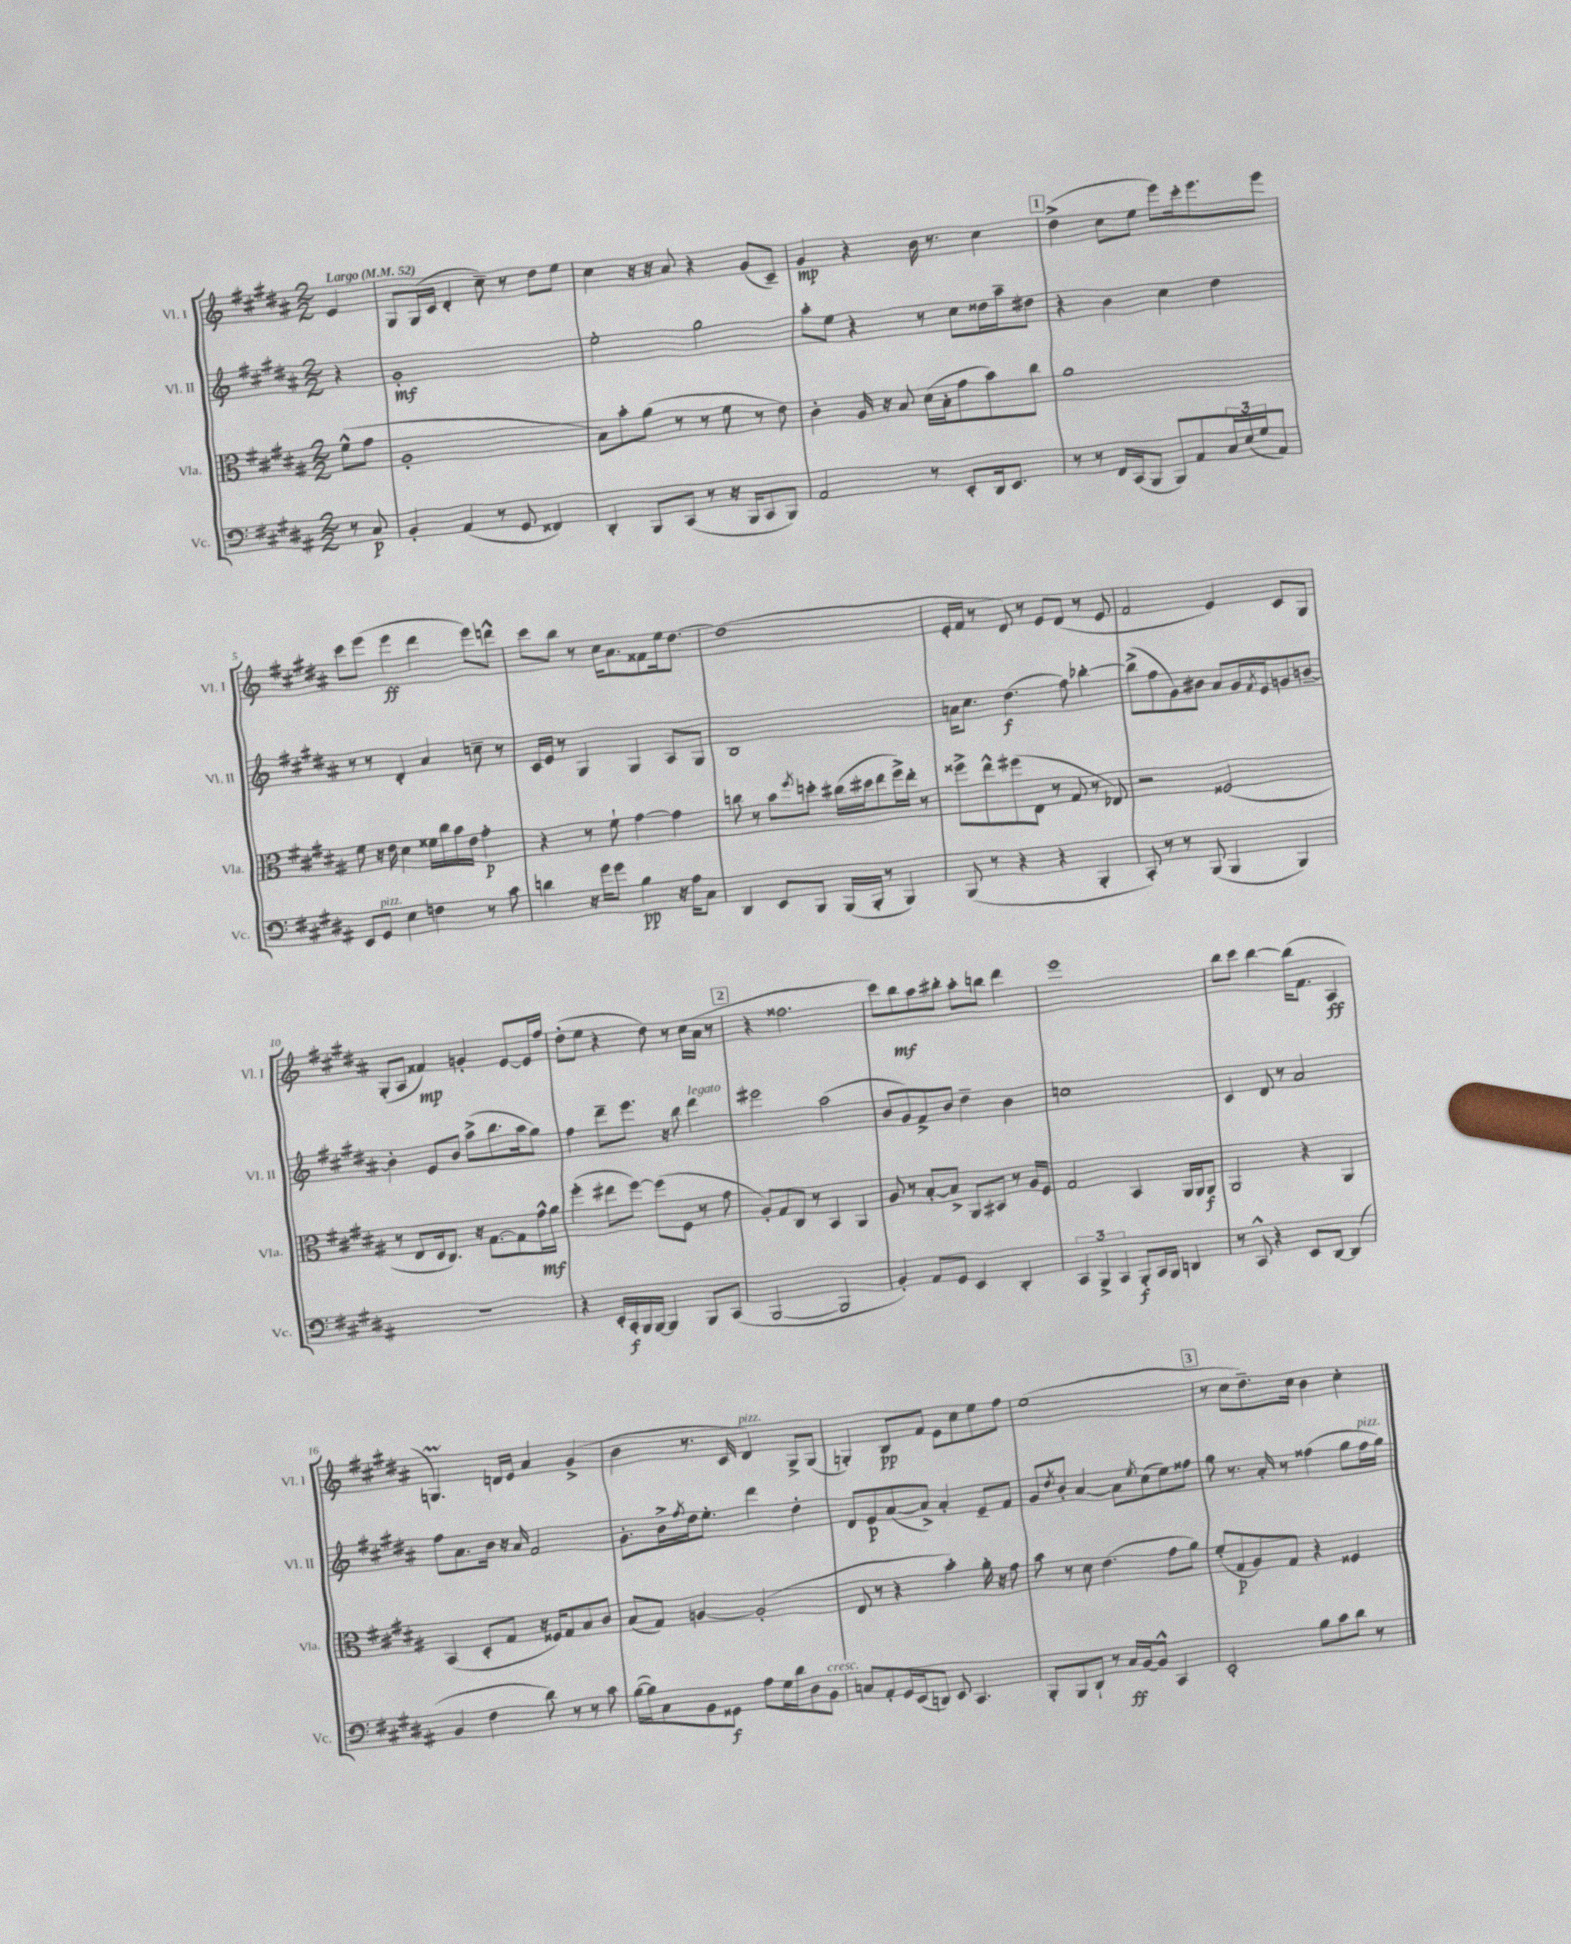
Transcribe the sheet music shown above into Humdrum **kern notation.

**kern	**kern	**kern	**kern
*staff4	*staff3	*staff2	*staff1
*clefF4	*clefC3	*clefG2	*clefG2
*k[f#c#g#d#a#]	*k[f#c#g#d#a#]	*k[f#c#g#d#a#]	*k[f#c#g#d#a#]
*M2/2	*M2/2	*M2/2	*M2/2
*MM52	*MM52	*MM52	*MM52
8r	(8f#^^\L	4r	4e/
8C#/	8g#\J	.	.
=	=	=	=
4BB'/	1A#'	1g#'	8G#/L
.	.	.	(16G#/L
.	.	.	16c#/JJ
(4AA#/	.	.	4d#'/
8r	.	.	8cc#~\)
8GG#/	.	.	8r
4FF##/)	.	.	8dd#\L
.	.	.	8ee\J
=	=	=	=
4DD#'/	8B\L)	2ee'\	4cc#\
.	8b'\	.	.
8BBB/L	(8a#\J	.	16r
.	.	.	16r
(8CC#/J	8r	.	8a#/
8r	8r	2gg#\	4r
16r	8f#\	.	.
16BBB/LK	.	.	.
8CC#/	8r	.	(8g#/L
8BBB/J)	8e\)	.	8c#~/J)
=	=	=	=
2AA#/	4c#'\	8aa#'\L	4g#/
.	.	8ee\J	.
.	16A#/	4r	4r
.	16r	.	.
.	8B/	.	.
8r	(16d#\LL	8r	16b\
.	16B'\J	.	8.r
8EE'/L	8g#\	8cc#\L	.
16DD#/k	8b\)	16dd##\L	4cc#\
8.EE/J	.	16aa#~\J	.
.	8cc#\J	8dd#\J	.
=	=	=	=
8r	1a#	4r	(4dd#^\
8r	.	.	.
16FF#/LL	.	4b\	8cc#\L
(16CC#/J	.	.	.
8BBB/J	.	.	8ee\J
8BBB/L)	.	4cc#\	8eee\L)
8AA#/	.	.	16ccc#'\k
.	.	.	8.eee\
24C#/L	.	4dd#\	.
(24E/	.	.	.
24G#/J	.	.	.
8AA#/J)	.	.	8eee\J
=	=	=	=
8EE/L	8f#\	8r	8ccc#\L
8GG#/J	16r	8r	(8eee\J
.	16e\	.	.
4E\	4d#\	4d#'/	4eee\
4F\	16f##\LL	4a#/	4ddd#\
.	16cc#\	.	.
.	16b\	.	.
.	16e\JJ	.	.
8r	4g#'\	8cc~\	8eee\L)
8c#\	.	8r	8ddd^^\J
=	=	=	=
4d\	4r	16c#/LL	8ccc#\L
.	.	16e/JJ	.
.	.	8r	8bb\J
16r	8r	4G#/	8r
16g#\LK	.	.	.
8g#\J	8f#`\	.	16cc#\LK
.	.	.	8.a#\
4B\	[4g#\	4G#/	.
.	.	.	8f##\
16r	4g#\]	8A#/L	16ee\k
16A#\LK	.	.	[8.dd#\J
8C#\J	.	8G#/J	.
=	=	=	=
4DD#/	8cc\	1B	(1dd#]
.	8r	.	.
8EE/L	8b\L	.	.
.	8qff#/	.	.
8BBB/J	8dd'\J	.	.
(16BBB/LL	(16cc#\LL	.	.
16BBB'/JJ	16dd#\J	.	.
8r	8ee\	.	.
4BBB/)	16ff#^\L)	.	.
.	16ee'\JJ	.	.
.	8r	.	.
=	=	=	=
(8BBB/	8ff##^\L	16a\LK	16e'/LL
.	.	8.cc#\J	16f#/JJ
8r	8ee^^\	.	8r
4r	(8ff#\	(4.dd#\	8d#/)
.	8E\J	.	8r
4r	8r	.	8e/L
.	8G#/	8ff#\)	(8d#/J
4BBB'/	8r	[4bb-'\	8r
.	8E-/)	.	8e/
=	=	=	=
8CC#'/)	2r	(8bb-^\]L	2f#/
8r	.	8ff#\	.
8r	.	8g#\)	.
(8BBB/	.	8b#\J	.
4BBB/	(2F##/	8a#/L	4e/)
.	.	16g#/L	.
.	.	8qf#/	.
.	.	16e/J	.
4BBB/)	.	8g/	8c#/L
.	.	[8b~/J	8G#/J
=	=	=	=
1r	8r	4b'\]	(8G#'/L
.	8E/L	.	8A#/J
.	16D#/k	8e/L	4f##/)
.	8.C#/J)	.	.
.	.	8b/J	.
.	16r	(8aa#^\L	4g'/
.	[8.G#\L	.	.
.	.	8.bb\	.
.	8G#\]	.	[8e/L
.	.	16aa#\k	.
.	16g#^^\L	8gg#\J)	16e/]L
.	16a#\JJ	.	16ff#/JJ
=	=	=	=
4r	(4ff#'\	4ff#\	(8dd#'\L
.	.	.	8ee\J
16EE'/LL	8ee#\L	8ddd#~\L	4r
16CC#'/	.	.	.
16BBB/	[8ff#\J)	8.eee\J	.
[16BBB/JJ	.	.	.
4BBB/]	(8ff#\]L	.	8dd#\)
.	.	16r	.
.	8F#\J	8bb\	8r
8BBB/L	8r	4ddd#\	(16cc#\LL
.	.	.	16a#\JJ
(8CC#/J	8g#\	.	8r
=	=	=	=
[2BBB/	8A#'/L)	2eee#\	4r
.	8G#/	.	.
.	8C#/J	.	2.ff##\
.	8r	.	.
2BBB/]	4BB/	(2aa#\	.
.	4AA#/	.	.
=	=	=	=
4BB'/)	8A#/	8b/L	8ccc#\L)
.	8r	8g#/)	8bb\
8AA#/L	[8B'/L	8f#^/	8aa#\
8GG#/J	8B^/]J	8b/J	8bb#'\J
4EE/	8AA#/L	4dd#~\	8aa#'\L
.	8BB#/J	.	8bb\J
4DD#'/	8r	4b\	4ddd#\
.	16A#/LL	.	.
.	16F#/JJ	.	.
=	=	=	=
6CC#/	2G#/	1cc	1eee
6BBB^/	.	.	.
6CC#/	.	.	.
8BBB'/L	4BB/	.	.
16CC#/L	.	.	.
16BBB/JJ	.	.	.
4DD/	16AA#/LL	.	.
.	16AA#/J	.	.
.	8AA#/J	.	.
=	=	=	=
8r	2AA#/	4c#/	8bb\L
8CC#^^/	.	.	8ccc#\J
4r	.	8d#/	[4bb\
.	.	8r	.
8EE/L	4r	2a#/	(16bb\]LK
.	.	.	8.f#\J
[8DD#/J	.	.	.
(4DD#/]	4AA#/	.	4A#/
=	=	=	=
4BB/	(4BB/	8ff#\L	4.G/)
.	.	8.a#\	.
4F#\	8D#'/L	.	.
.	.	16b\Jk	.
.	8G#/J	16r	16d/LL
.	.	16a#/	16e/JJ
8d#\)	16r	2f#/	4a#/
.	16F##/LK)	.	.
8r	8G#/	.	.
8r	8B/	.	(4g#^/
8c#\	8c#/J	.	.
=	=	=	=
([16B\LL	(8B/L	8.g#'\L	4b\
16B\]J)	.	.	.
8C#\	8G#/J)	.	.
.	.	16b^\L	.
.	.	8qff#/	.
8BB\	[4A/	16dd#\J	8.r
.	.	8.ee'\J	.
8GG##\J	.	.	.
.	.	.	16c#/
8A#\L	(2A'/]	4ddd#\	4d#/)
16G#\L	.	.	.
16d#\J	.	.	.
8D#\	.	4dd#'\	8G#^/L
8BB\J	.	.	(8G#/J
=	=	=	=
8C/L	8E/	8d#/L	4G'/)
8AA#'/	8r	8e/	.
16GG#/L	4r	([8a#/	8B/L
(16EE/J	.	.	.
8DD/J)	.	8a#^/]J)	8f#/J
8EE/	4b'\)	4a#'/	8e\L
4.CC#/	.	.	8cc#\
.	16a#'\	8e~/L	8ee\
.	16r	.	.
.	8g#\	8f#/J	8ff#\J
=	=	=	=
8BBB'/L	8b\	8g#/L	(1ee
.	.	8qdd#/	.
8BBB/	8r	8b'/J	.
8DD#`/J	8d#\	[4a#/	.
8r	(4.e\	.	.
16C#/LL	.	8a#\]L	.
[16BB/J	.	.	.
.	.	8qee/	.
8BB^^/]J	.	(8cc#\	.
4CC#/	8g#\L	8ee\)	.
.	8a#\J)	8ff##\J	.
=	=	=	=
2EE'/	(8f#'/L	8gg#\	8r
.	8G#/	8.r	8cc#\L
.	8A#/)	.	8.dd#~\)
.	.	16a#'/	.
.	8G#/J	8r	.
.	.	.	16cc#\Jk
8B\L	4r	(4ff##\	4b\
8c#\	.	.	.
8d#\J	4F##/	8gg#\L	4cc#'\
8r	.	16ff##\L	.
.	.	16gg#\JJ)	.
==	==	==	==
*-	*-	*-	*-
